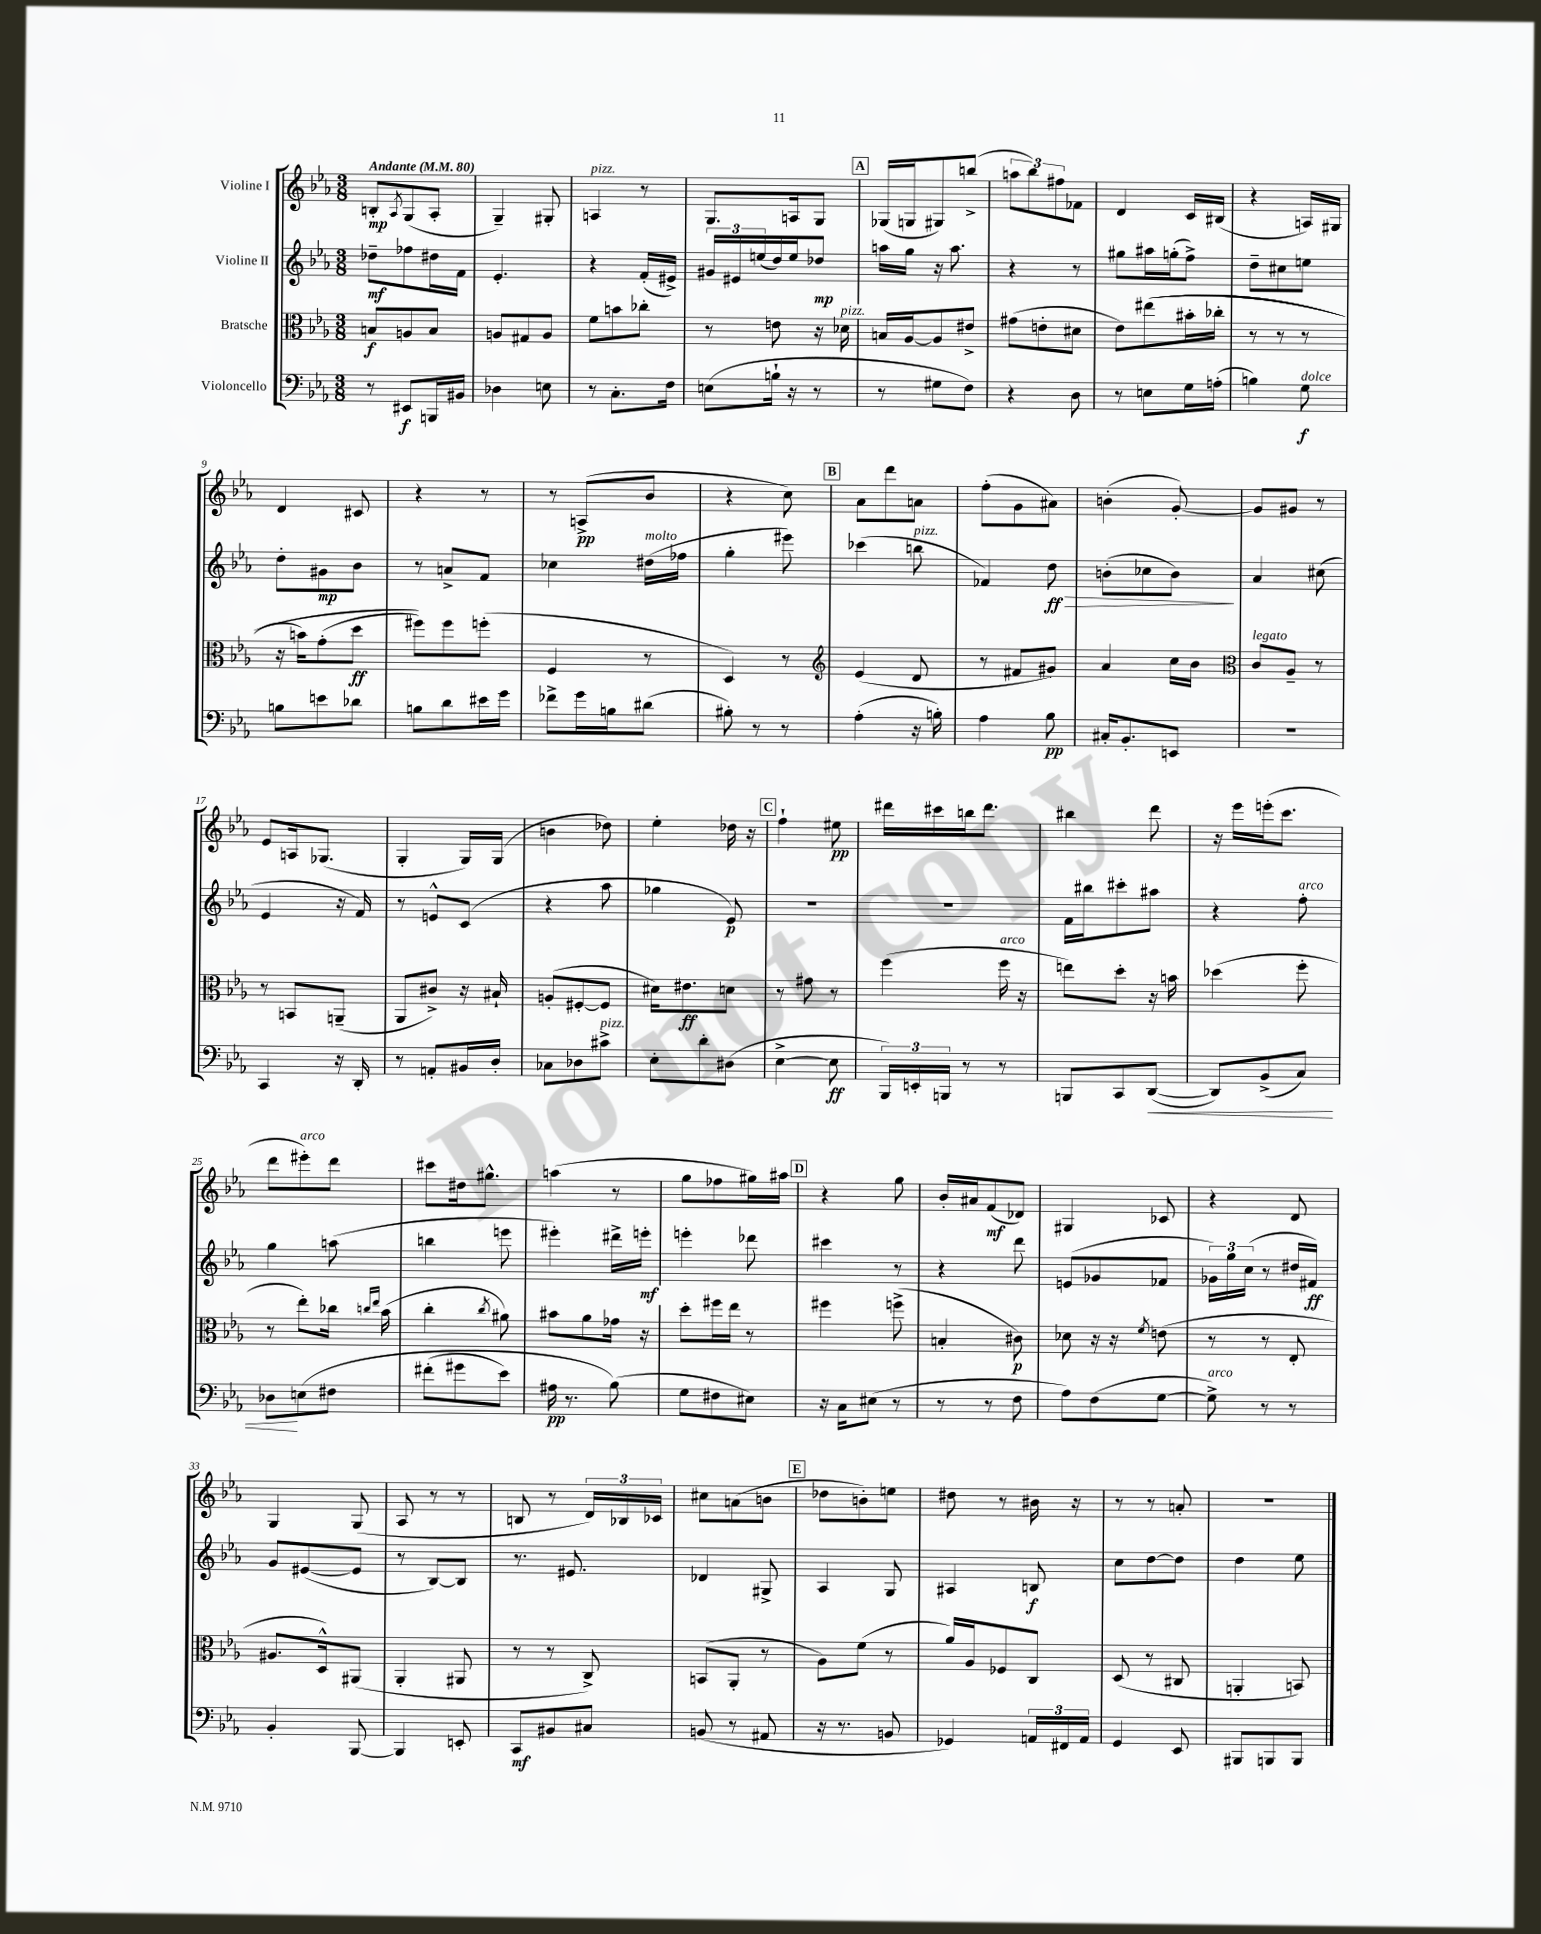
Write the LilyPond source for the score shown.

<<
\new StaffGroup <<
\new Staff = "s0" \with { instrumentName = "Violine I" } {
    \clef treble \key ees \major \numericTimeSignature \time 3/8 \tempo "Andante" 4 = 80
    b8-.\mp \acciaccatura { aes8 } g8( aes8-. |
    g4--) gis8-. |
    a4^\markup { \italic "pizz." } r8 |
    g8. a16 g8 |
    \mark \markup { \box "A" } ges16( g16 gis8) b''8->( |
    \tuplet 3/2 { a''8 bes''8) fis''8 } fes'8 |
    d'4 c'16 bis16( |
    r4 a16) gis16 |
    d'4 cis'8 |
    r4 r8 |
    r8 a8->\pp( bes'8 |
    r4 c''8) |
    \mark \markup { \box "B" } aes'8 d'''8 a'8 |
    f''8-.( g'8 ais'8) |
    b'4-.( g'8~-.) |
    g'8 gis'8 r8 |
    ees'8 a16 ges8.( |
    g4-. g16) g16( |
    b'4 des''8) |
    ees''4-. des''16 r16 |
    \mark \markup { \box "C" } f''4-! eis''8\pp |
    dis'''16 cis'''16 b''16 dis'''8. |
    bis''4 d'''8 |
    r16 ees'''16 e'''16-.( c'''8. |
    d'''8 eis'''8-.^\markup { \italic "arco" }) d'''8 |
    cis'''8 dis''16 gis''8.-^ |
    a''4( r8 |
    g''8 fes''8 gis''16) ais''16 |
    \mark \markup { \box "D" } r4 g''8 |
    bes'16-. ais'16 f'8\mf( des'8) |
    gis4 ces'8 |
    r4 d'8 |
    g4 g8( |
    aes8 r8 r8 |
    b8 r8 \tuplet 3/2 { d'16) bes16 ces'16 } |
    cis''8 a'8( b'8 |
    \mark \markup { \box "E" } des''8 b'8-.) e''8 |
    dis''8 r8 bis'16 r16 |
    r8 r8 a'8-. |
    R4. \bar "|." |
}
\new Staff = "s1" \with { instrumentName = "Violine II" } {
    \clef treble \key ees \major \numericTimeSignature \time 3/8
    des''8--\mf fes''8 dis''16 f'16 |
    ees'4.-. |
    r4 f'16-.( eis'16->) |
    \tuplet 3/2 { gis'16 eis'16 e''16( } d''16) e''16 des''8\mp |
    \mark \markup { \box "A" } a''16 g''16 r16 a''8. |
    r4 r8 |
    gis''8 ais''16 g''16-.( f''8->) |
    d''8-- cis''8 e''8 |
    d''8-. gis'8\mp bes'8 |
    r8 a'8-> f'8 |
    ces''4 dis''16^\markup { \italic "molto" }( fes''16 |
    g''4-. eis'''8) |
    \mark \markup { \box "B" } ces'''4( b''8^\markup { \italic "pizz." } |
    fes'4) d''8\ff\> |
    b'8-.( ces''8 b'8\!) |
    aes'4 cis''8( |
    ees'4 r16 f'16) |
    r8 e'8-^ c'8( |
    r4 aes''8 |
    ges''4 ees'8\p) |
    \mark \markup { \box "C" } R4. |
    R4. |
    f'16 bis''16 cis'''8-. ais''8 |
    r4 f''8-.^\markup { \italic "arco" } |
    g''4 a''8( |
    b''4 e'''8 |
    eis'''4-.) dis'''16-> e'''16-.\mf |
    e'''4-. des'''8 |
    \mark \markup { \box "D" } cis'''4 r8 |
    r4 d'''8 |
    e'8( ges'8 fes'8 |
    \tuplet 3/2 { ges'16) g''16 c''16( } r8 dis''16 fis'16\ff) |
    g'8 eis'8~( eis'8 |
    r8 bes8~) bes8 |
    r8. eis'8. |
    des'4 gis8-> |
    \mark \markup { \box "E" } aes4 g8 |
    ais4 b8\f |
    c''8 d''8~ d''8 |
    d''4 ees''8 \bar "|." |
}
\new Staff = "s2" \with { instrumentName = "Bratsche" } {
    \clef alto \key ees \major \numericTimeSignature \time 3/8
    b8\f a8 b8 |
    a8 gis8 a8 |
    f'8 b'8 ces''8-. |
    r8 e'8 r16 des'16^\markup { \italic "pizz." } |
    \mark \markup { \box "A" } b16 aes16~ aes8 eis'8-> |
    gis'8( e'8-. dis'8 |
    ees'8) eis''8(\( bis'16-. ces''16-. |
    r8 r8 r8 |
    r16 b'16) g'8-.( d''8\ff |
    fis''8)\) fis''8 f''8-.( |
    f4 r8 |
    d4) r8 |
    \mark \markup { \box "B" } \clef treble ees'4( d'8 |
    r8 fis'8 gis'8) |
    aes'4 c''16 bes'16 |
    \clef alto c'8^\markup { \italic "legato" } aes8-- r8 |
    r8 b,8 a,8--( |
    aes,8 cis'8->) r16 bis16-! |
    a8-.( fis8~-. fis8 |
    dis'16) eis'8.\ff d'8 |
    \mark \markup { \box "C" } r8 gis'8 r8 |
    f''4( f''16^\markup { \italic "arco" } r16 |
    e''8) d''8-. r16 b'16 |
    des''4( f''8-. |
    r8 ees''8-.) ces''16 \grace { c''16 ees''16 } bes'16( |
    c''4-. \acciaccatura { c''8 } ais'8) |
    bis'8 aes'8 ges'16 r16 |
    d''8-. fis''16 ees''16 r8 |
    \mark \markup { \box "D" } fis''4 f''8->( |
    b4-. cis'8\p) |
    des'8 r16 r16 \acciaccatura { f'8 } e'8( |
    r8 r8 ees8-. |
    ais8. d16-^) ais,8( |
    aes,4-. ais,8 |
    r8 r8 c8->) |
    b,8( aes,8-. r8 |
    \mark \markup { \box "E" } aes8) f'8( r8 |
    aes'16) aes16 fes8 c8 |
    d8( r8 cis8 |
    a,4-. b,8) \bar "|." |
}
\new Staff = "s3" \with { instrumentName = "Violoncello" } {
    \clef bass \key ees \major \numericTimeSignature \time 3/8
    r8 eis,8\f b,,16 bis,16 |
    des4 e8 |
    r8 c8.-. f16 |
    e8( b16-! r16 r8 |
    \mark \markup { \box "A" } r8 gis8 f8) |
    r4 d8 |
    r8 e8 g16 a16-.( |
    b4) g8\f^\markup { \italic "dolce" } |
    b8 e'8 des'8 |
    b8 d'8 eis'16 g'16 |
    fes'8-> g'16 b16 dis'8( |
    bis8-.) r8 r8 |
    \mark \markup { \box "B" } aes4-.( r16 b16-.) |
    aes4 bes8\pp |
    cis16-. bes,8.-. e,8 |
    R4. |
    c,4 r16 d,16-. |
    r8 a,8-. bis,16 d16-. |
    ces8 des8 cis'8->^\markup { \italic "pizz." } |
    ees8-. d'8-. dis8( |
    \mark \markup { \box "C" } ees4~-> ees8\ff |
    \tuplet 3/2 { bes,,16) e,16-. b,,16 } r8 r8 |
    b,,8 c,8 d,8~\<( |
    d,8) bes,8->( c8) |
    des8\! e8\( fis8 |
    fis'8-.( gis'8 ees'8) |
    ais16\pp r8. bes8(\) |
    g8 fis8 eis8) |
    \mark \markup { \box "D" } r16 c16 eis8( r8 |
    r8 r8 f8 |
    aes8) f8( g8~ |
    g8->^\markup { \italic "arco" }) r8 r8 |
    bes,4-. bes,,8~ |
    bes,,4 e,8-. |
    c,8\mf bis,8 cis8 |
    b,8( r8 ais,8 |
    \mark \markup { \box "E" } r16 r8. b,8 |
    ges,4) \tuplet 3/2 { a,16 fis,16 a,16 } |
    g,4 ees,8 |
    bis,,8 b,,8 b,,8 \bar "|." |
}
>>
>>
